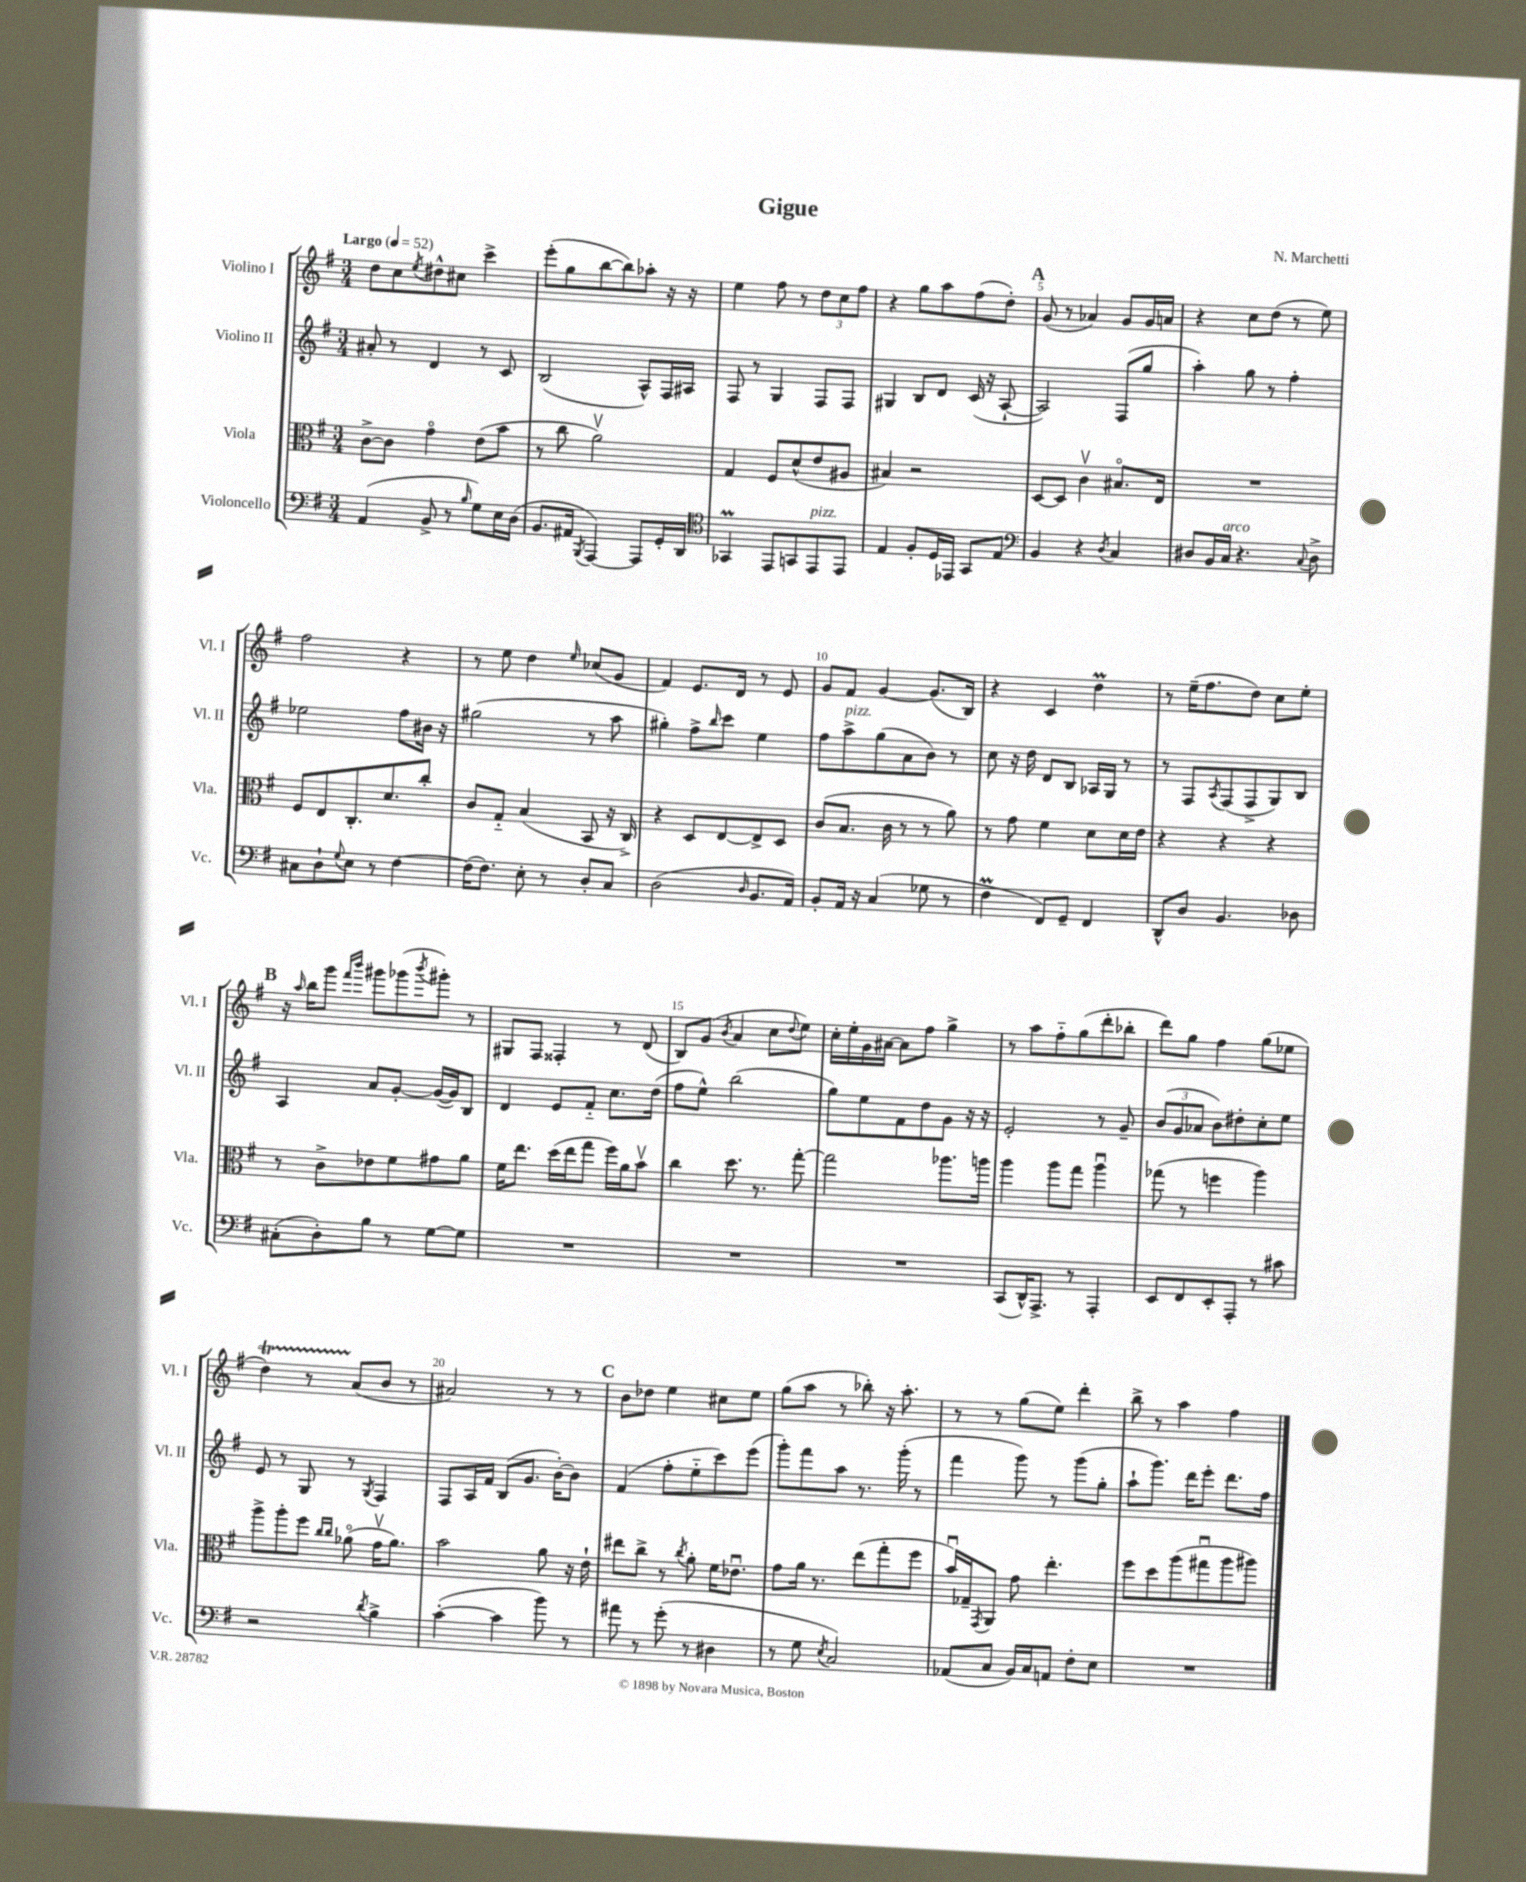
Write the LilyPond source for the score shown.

\header { title = "Gigue" composer = "N. Marchetti" }
<<
\new StaffGroup <<
\new Staff = "s0" \with { instrumentName = "Violino I" shortInstrumentName = "Vl. I" } {
    \clef treble \key g \major \numericTimeSignature \time 3/4 \tempo "Largo" 4 = 52
    d''8 c''8 \acciaccatura { e''8 } dis''8-^ cis''8 c'''4-> |
    e'''8-.( g''8 b''8~ b''8) aes''8-. r16 r16 |
    e''4 fis''8 r8 \tuplet 3/2 { d''8 c''8 fis''8 } |
    r4 g''8 a''8 fis''8( d''8-.) |
    \mark \markup { \bold "A" } g'8( r8 aes'4) g'8 g'16 a'16 |
    r4 c''8 d''8( r8 e''8) |
    fis''2 r4 |
    r8 e''8 d''4 \grace { e''16 } ces''8( g'8 |
    fis'4) e'8. d'16 r8 e'8 |
    g'8 fis'8 g'4~ g'8.( b16) |
    r4 c'4 d''4\prall |
    r8 e''16--( fis''8. d''8) c''8 e''8-. |
    \mark \markup { \bold "B" } r16 \grace { a''16 } b''16 g'''8 \grace { fis'''16 b'''16 } gis'''8 ges'''8( \acciaccatura { b'''8 } gis'''8-.) r8 |
    gis8 fis8 fisis4-. r8 d'8( |
    b8) g'8( \acciaccatura { b'8 } a'4 c''8 \appoggiatura { d''8 } e''8) |
    c''16-. e''16-. g'16 ais'16~ ais'8 fis''8 g''4-> |
    r8 a''8 fis''8-_ g''8( d'''8-. bes''8-. |
    d'''8) g''8 fis''4 g''8( ees''8 |
    d''4\startTrillSpan) r8 a'8\stopTrillSpan( b'8 r8 |
    ais'2) r8 r8 |
    \mark \markup { \bold "C" } b'8 des''8 e''4 cis''8 e''8 |
    g''8( a''8 r8 bes''8-.) r16 a''8.-. |
    r8 r8 g''8( e''8) d'''4-. |
    b''8-> r8 a''4 fis''4 \bar "|." |
}
\new Staff = "s1" \with { instrumentName = "Violino II" shortInstrumentName = "Vl. II" } {
    \clef treble \key g \major \numericTimeSignature \time 3/4
    ais'8-. r8 d'4 r8 c'8 |
    b2( a8-^) fis16 ais16 |
    fis8 r8 g4 fis8 fis8 |
    gis4 b8 d'8 c'16( r16 a8~-! |
    \mark \markup { \bold "A" } a2) fis8( g''8 |
    a''4-.) g''8 r8 fis''4-. |
    ees''2 fis''8 bis'16 r16 |
    gis''2( r8 a''8 |
    gis''4-.) fis''8-> \grace { b''16 } c'''8 e''4 |
    fis''8 a''8->^\markup { \italic "pizz." } g''8( a'8 b'8) r8 |
    c''8 r16 d''16 d'8 b8 aes16 g16 r8 |
    r8 fis8 \acciaccatura { a8 } fis8( fis8-> g8) b8 |
    \mark \markup { \bold "B" } a4 a'8 g'8~-. g'16~( g'16) b8 |
    d'4 e'8 fis'8-_ c''8. d''16( |
    fis''8 e''8-^) b''2( |
    g''8) e''8 fis'8 d''8 g'8 r16 r16 |
    e'2-. r8 g'8-- |
    \tuplet 3/2 { b'8( g'8 aes'8 } b'8) dis''8-. c''8-. e''8 |
    e'8 r8 g8 r8 \acciaccatura { g8 } fis4 |
    fis8 a16 fis'16 b8( g'8. b'16~-.) b'8 |
    \mark \markup { \bold "C" } fis'4( fis''8-. e''8-_ c'''8) e'''8( |
    g'''8-.) fis'''8 a''8 r8. g'''16-.( r8 |
    fis'''4 g'''8) r8 g'''8( g''8-. |
    a''8-! g'''8.) d'''16 e'''8-. d'''8. fis''16 \bar "|." |
}
\new Staff = "s2" \with { instrumentName = "Viola" shortInstrumentName = "Vla." } {
    \clef alto \key g \major \numericTimeSignature \time 3/4
    c'8~-> c'8 g'4\flageolet e'8( b'8 |
    r8 c''8 a'2\upbow) |
    g4 fis8 d'8-^( e'8 ais8 |
    bis4) r2 |
    \mark \markup { \bold "A" } d8~ d8 c'4\upbow bis8.\flageolet e16 |
    R2. |
    fis8 e8 c8.-. d'8. c''8-. |
    c'8 g8-_ b4( b,8 r16 c16->) |
    r4 d8 e8~ e8-> d8 |
    c'8( b8. c'16 r8 r8 a'8) |
    r8 g'8 fis'4 d'8 d'16 e'16 |
    r4 r4 r4 |
    \mark \markup { \bold "B" } r8 c'8-> ees'8 fis'8 gis'8 a'8 |
    fis'16 e''8. d''16( e''16 g''8 fis''16) a'16 b'8\upbow |
    c''4 d''8. r8. g''8~-. |
    g''2 aes''8. a''16 |
    a''4 a''8 g''8 a''4\downbow |
    ges''8( r8 f''4 a''4) |
    a''8-> a''8-. fis''8 \grace { c''16 c''16 } aes'8\flageolet( g'16\upbow aes'8.) |
    b'2 a'8 r16 e'16-! |
    \mark \markup { \bold "C" } eis''8 c''8-> r8 \acciaccatura { c''8 } a'8-. fis'16 ees'8.\downbow |
    g'8 a'16 r8. e''8( g''8-. fis''8 |
    b'16\downbow) ges16-- \acciaccatura { g,8 } a,8 g'8 e''4.-. |
    fis''8 d''8 a''8( gis''8\downbow a''8 ais''8) \bar "|." |
}
\new Staff = "s3" \with { instrumentName = "Violoncello" shortInstrumentName = "Vc." } {
    \clef bass \key g \major \numericTimeSignature \time 3/4
    a,4( b,8-> r8 \grace { b16 } g8) e16 d16( |
    b,8. ais,16 \acciaccatura { b,,8 } a,,4~) a,,8 g,16-. d,16 |
    \clef tenor ges,4\prall e,8 g,8 e,8^\markup { \italic "pizz." } e,8 |
    e4 fis8-. d16 ees,16 g,8 e8 |
    \mark \markup { \bold "A" } \clef bass b,4 r4 \acciaccatura { d8 } c4 |
    dis8 b,16 c16^\markup { \italic "arco" } r4. \appoggiatura { c8 } dis8-> |
    cis8 d8-! \appoggiatura { g8 } e8 r8 fis4~ |
    fis16( fis8.) e8-. r8 d8-. c8 |
    d2( \grace { d16 } b,8. a,16) |
    b,8-. a,16 r16 c4( ges8 r8 |
    fis4\prall fis,8) g,8-- fis,4 |
    d,8-^ d8 b,4. des8 |
    \mark \markup { \bold "B" } cis8-.( d8-.) b8 r8 g8~ g8 |
    R2. |
    R2. |
    R2. |
    c,8( d,16-^) a,,8.-> r8 a,,4-. |
    e,8 fis,8 e,8-. a,,8-. r8 cis'8 |
    r2 \acciaccatura { d'8 } b4-> |
    c'4~-.( c'4 b'8) r8 |
    \mark \markup { \bold "C" } ais'8 r8 g'8-.( r8 dis4 |
    r8 g8 \acciaccatura { e8 } c2) |
    aes,8( c8 b,16) c16 a,8 fis8-. e8 |
    R2. \bar "|." |
}
>>
>>
\layout { \context { \Score \override BarNumber.break-visibility = ##(#f #t #t) barNumberVisibility = #(every-nth-bar-number-visible 5) } }
